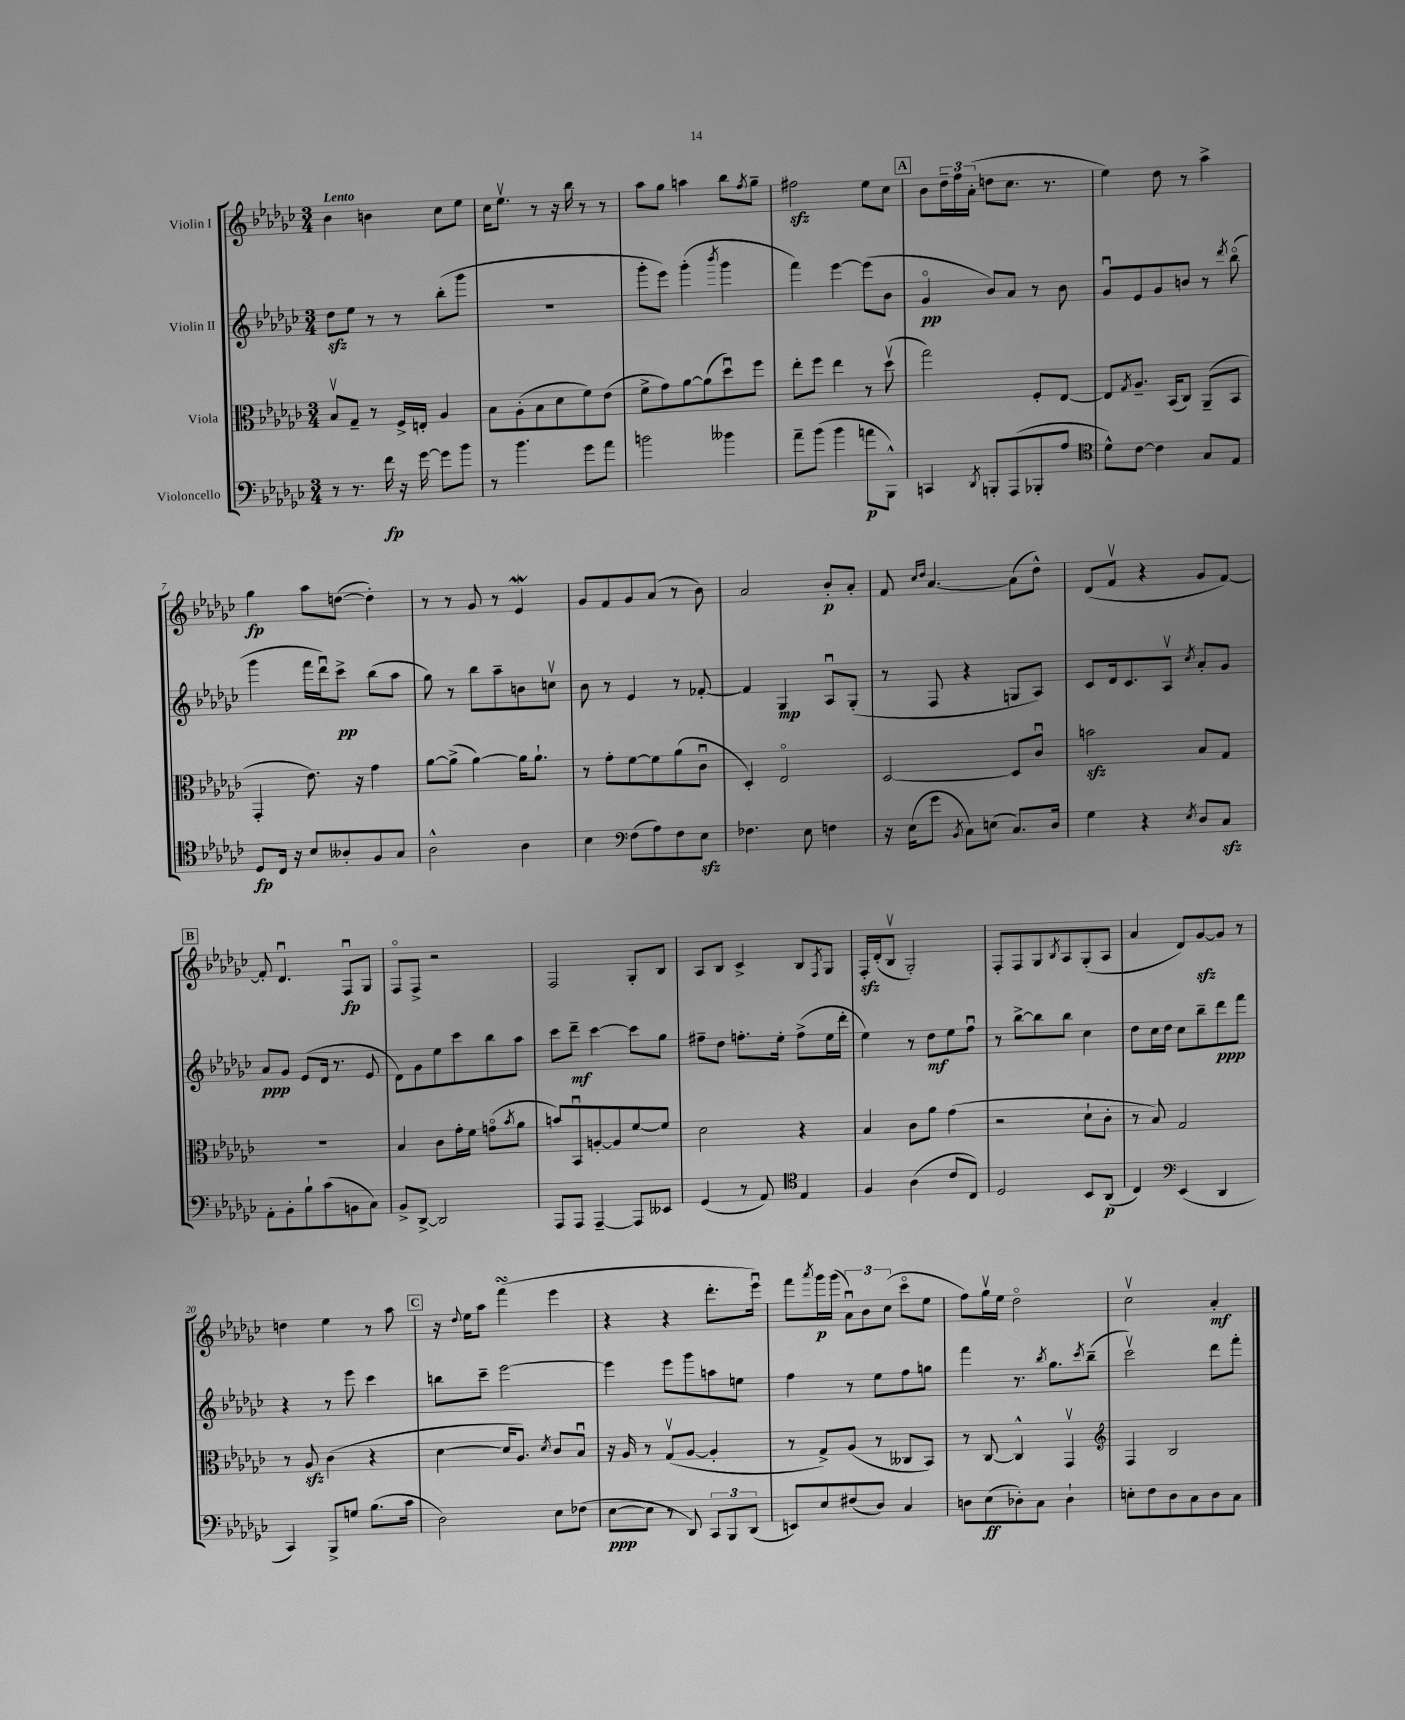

**kern	**kern	**kern	**kern
*staff4	*staff3	*staff2	*staff1
*clefF4	*clefC3	*clefG2	*clefG2
*k[b-e-a-d-g-c-]	*k[b-e-a-d-g-c-]	*k[b-e-a-d-g-c-]	*k[b-e-a-d-g-c-]
*M3/4	*M3/4	*M3/4	*M3/4
8r	8B-v/L	8dd-\L	4b-\
8.r	8G-~/J	8ee-\J	.
.	8r	8r	4b\
16f\	.	.	.
16r	16F^/LL	8r	.
[16g-\	16E'/JJ	.	.
8g-\]L	4A-/	(8bb-'\L	8cc-\L
8b-\J	.	8ggg-\J	8ee-\J
=	=	=	=
8r	8B-\L	2.r	16cc-\LK
.	.	.	8.ee-v\J
4.b-\	(8A-'\	.	.
.	8B-\	.	8r
.	8d-\	.	16r
.	.	.	16bb-\
8g-\L	8f\)	.	8r
8a-\J	(8e-\J	.	8r
=	=	=	=
2b\	8f^\L	8ggg-'\L	8aa-\L
.	8g-\)	8eee-\J)	8gg-\J
.	[8a-\	(4ggg-'\	4aa\
.	(8a-\]	.	.
.	.	8qbbb-/	.
4b--\	8dd-u\)	4ggg-\	8bb-\L
.	.	.	8qff/
.	8ff\J	.	8gg-~\J
=	=	=	=
8a-~\L	8ee-'\L	4fff\)	2ff#\
(8b-\J	8ff\J	.	.
4b-\	4ee-\	[4eee-\	.
8a\L	8r	(8eee-\]L	8ee-\L
8BBB-^^\J)	(8dd-v\	8b-\J	8cc-\J
=	=	=	=
4CC/	2gg-\)	4g-o/	8b-\L
.	.	.	24dd-~\L
.	.	.	24ff\
.	.	.	(24a-'\JJ
8qDD-/	.	.	.
8BBB'/L	.	8b-/L)	8dd\L
(8AAA-/	.	8a-/J	8.cc-\J
8BBB-'/	8F'/L	8r	.
.	.	.	8.r
8A-/J	[8E-/J	8b-\	.
=	=	=	=
*clefC4	*	*	*
8d-^^\L)	8E-/]L	8g-u/L	4ee-\)
.	8qG-/	.	.
[8c-\J	8.A-~/J	8e-/	.
4c-\]	.	8g-/	8dd-\
.	(16BB-/LK	.	.
.	8C-/J)	8b/J	8r
8G-/L	(8AA-~/L	8r	4aa-^\
.	.	8qddd-/	.
8E-/J	8BB-/J	(8bb-o\	.
=	=	=	=
8D-/L	4GG-'/	4ggg-\	4gg-\
16C-/Jk	.	.	.
16r	.	.	.
8B-/L	8.e-\)	16fff\LL	8aa-\L
.	.	16ddd-u\J)	.
8A--'/	.	8ccc-^\J	([8dd\J
.	16r	.	.
8F/	4g-\	(8bb-\L	4dd'\])
8G-/J	.	8aa-\J	.
=	=	=	=
2A-^^\	[8a-\L	8gg-\)	8r
.	(8a-^\]J	8r	8r
.	[4a-\)	8bb-\L	8g-/
.	.	8aa-~\	8r
4A-\	16a-\]LK	8b\	4e-/
.	8.a-`\J	.	.
.	.	8ccv\J	.
=	=	=	=
4B-\	8r	8b-\	8g-/L
.	8g-'\L	8r	8f/
*clefF4	*	*	*
(8F\L	[8f\	4e-/	8g-/
8A-\)	8f\]	.	(8a-/J
8F\	(8a-\	8r	8r
8E-\J	8c-u\J	[8f-'/	8b-\)
=	=	=	=
4.F-\	4D-'/)	4f-/]	2a-/
.	2E-o/	4G-/	.
8E-\	.	.	.
4F\	.	8A-u/L	8b-'/L
.	.	(8G-'/J	8a-'/J
=	=	=	=
16r	[2D-/	8r	8f/
(16E-\LK	.	.	.
.	.	.	16qqcc-/LL
.	.	.	16qqdd-/JJ
8g-\J	.	8F/	[4.a-/
8qBB-/	.	.	.
8C-\L)	.	4r	.
(8E\J	.	.	.
8.C-/L)	8D-/]L	8G/L	(8a-\]L
.	8c-u/J	8A-/J)	8dd-^^\J)
16D-/Jk	.	.	.
=	=	=	=
4G-\	2b\	8c-/L	(8d-/L
.	.	16d-/k	8fv/J
.	.	8.c-/	.
4r	.	.	4r
.	.	8A-v/J	.
8qE-/	.	8qcc-/	.
8D-/L	8B-/L	8a-'/L	8g-/L
8C-/J	8G-/J	8g-/J	[8f/J)
=	=	=	=
8AA-'\L	2.r	8a-/L	8f'/]
8BB-'\	.	8g-/J	4.d-u/
8B-`\	.	(8e-/L	.
(8c-\	.	16d-/Jk	.
.	.	8.r	.
8BB\	.	.	8Fu/L
8C-\J)	.	8e-/	8G-/J
=	=	=	=
8BB-^/L	4B-/	8d-\L)	8Fo/L
[8DD-^/J	.	8g-\	8F^/J
2DD-/]	8c-\L	8ee-\	2r
.	16g-'\L	8ccc-\	.
.	16f\JJ	.	.
.	(8go\L	8bb-\	.
.	8qb-/	.	.
.	8a-\J	8aa-\J	.
=	=	=	=
8AAA-/L	8b/L)	8ccc-\L	2F/
8AAA-/J	8BB-u/	8ddd-~\J	.
[4AAA-~/	[8A'/	[4ccc-\	.
.	8A/]	.	.
8AAA-/]L	[8f/	8ccc-\]L	8G-'/L
8EE--/J	8f/]J	8gg-\J	8B-/J
=	=	=	=
(4GG-/	2d-\	8ff#~\L	8A-/L
.	.	8dd-\J	8B-/J
8r	.	8.ff'\L	4c-^/
8AA-/)	.	.	.
.	.	16ee-'\Jk	.
*clefC4	*	*	*
4E-/	4r	(8ff^\L	8B-/L
.	.	.	8qF/
.	.	16ee-\L	8G-/J
.	.	16ddd-'\JJ	.
=	=	=	=
4F/	4B-/	4ee-\)	16F'/LL
.	.	.	(16d-'/J
.	.	.	8B-v/J
(4A-\	8c-\L	8r	2G-'/)
.	8a-\J	8dd-\L	.
8c-/L	(4g-\	8ee-\	.
8C-/J)	.	8ffu\J	.
=	=	=	=
2D-/	2r	8r	8F'/L
.	.	[8bb-^\L	8F/
.	.	8bb-\]	8G-/
.	.	.	8qB-/
.	.	8bb-\J	8A-/
8BB-/L	8d-`\L	4cc-\	(8G-'/
(8AA-/J	8c-'\J	.	8A-/J
=	=	=	=
4C-/)	8r	8dd-\L	4a-/
.	8B-/)	16cc-\L	.
.	.	16dd-\JJ	.
*clefF4	*	*	*
(4EE-/	2G-/	8cc-\L	8d-/L)
.	.	8bb-~\	[8g-/
4DD-/	.	8ddd-\	8g-/]J
.	.	8fff\J	8r
=	=	=	=
4CC-/)	8r	4r	4dd\
.	8A-/	.	.
8BBB-^/L	(4c-\	8r	4ee-\
8G/J	.	8eee-\	.
(8.B-\L	4r	4ccc-\	8r
.	.	.	8aa-\
16c-\Jk	.	.	.
=	=	=	=
2D-\)	[4d-\	8bb\L	16r
.	.	.	8qqdd-/
.	.	.	16ee-\LK
.	.	8ccc-~\J	8aa-\J
.	16d-/]LK	[2eee-\	(4fff\
.	8.A-/J)	.	.
.	8qd-/	.	.
8E-\L	8c-/L	.	4eee-\
(8F-\J	8B-u/J	.	.
=	=	=	=
[8E-\L	16r	4eee-\]	4r
.	16A-/	.	.
8E-\]J	8r	.	.
8r	(8G-v/L	8eee-\L	4r
8DD-/)	[8A-/J	8ggg-\	.
12CC-/L	4A-'/]	8aa\	8.ddd-'\L
12BBB-/	.	.	.
.	.	8ee\J	.
(12DD-/J	.	.	.
.	.	.	16eee-u\Jk)
=	=	=	=
8EE/L)	8r	4ff\	8fff\L
.	.	.	8qaaa-/
8E-/	8G-^/L)	.	16ggg-\L
.	.	.	(16ggg-\JJ
(8F#/	(8A-/J	8r	12a-u\L)
.	.	.	12b-\
8D-/J)	8r	8ee-\L	.
.	.	.	(12cc-\J
4C-/	8C--/L	8ff\	8ccc-o\L
.	8BB-/J)	8gg\J	8ee-\J
=	=	=	=
8D\L	8r	4fff\	8ff\L)
(8E-\	[8C-/	.	16gg-v\L
.	.	.	16ee-\JJ
8D-'\)	4C-^^/]	8.r	2dd-o\
8C-\J	.	.	.
.	.	8qbb-/	.
.	.	8.gg-\L	.
4D-`\	4GG-v/	.	.
.	.	8qccc-/	.
.	.	(8bb-~\J	.
=	=	=	=
*	*clefG2	*	*
8E'\L	4F/	2ccc-v\)	2cc-v\
8F\	.	.	.
8D-\	2B-/	.	.
8C-\	.	.	.
8D-\	.	8ddd-\L	4a-'/
8C-\J	.	8fff'\J	.
==	==	==	==
*-	*-	*-	*-
